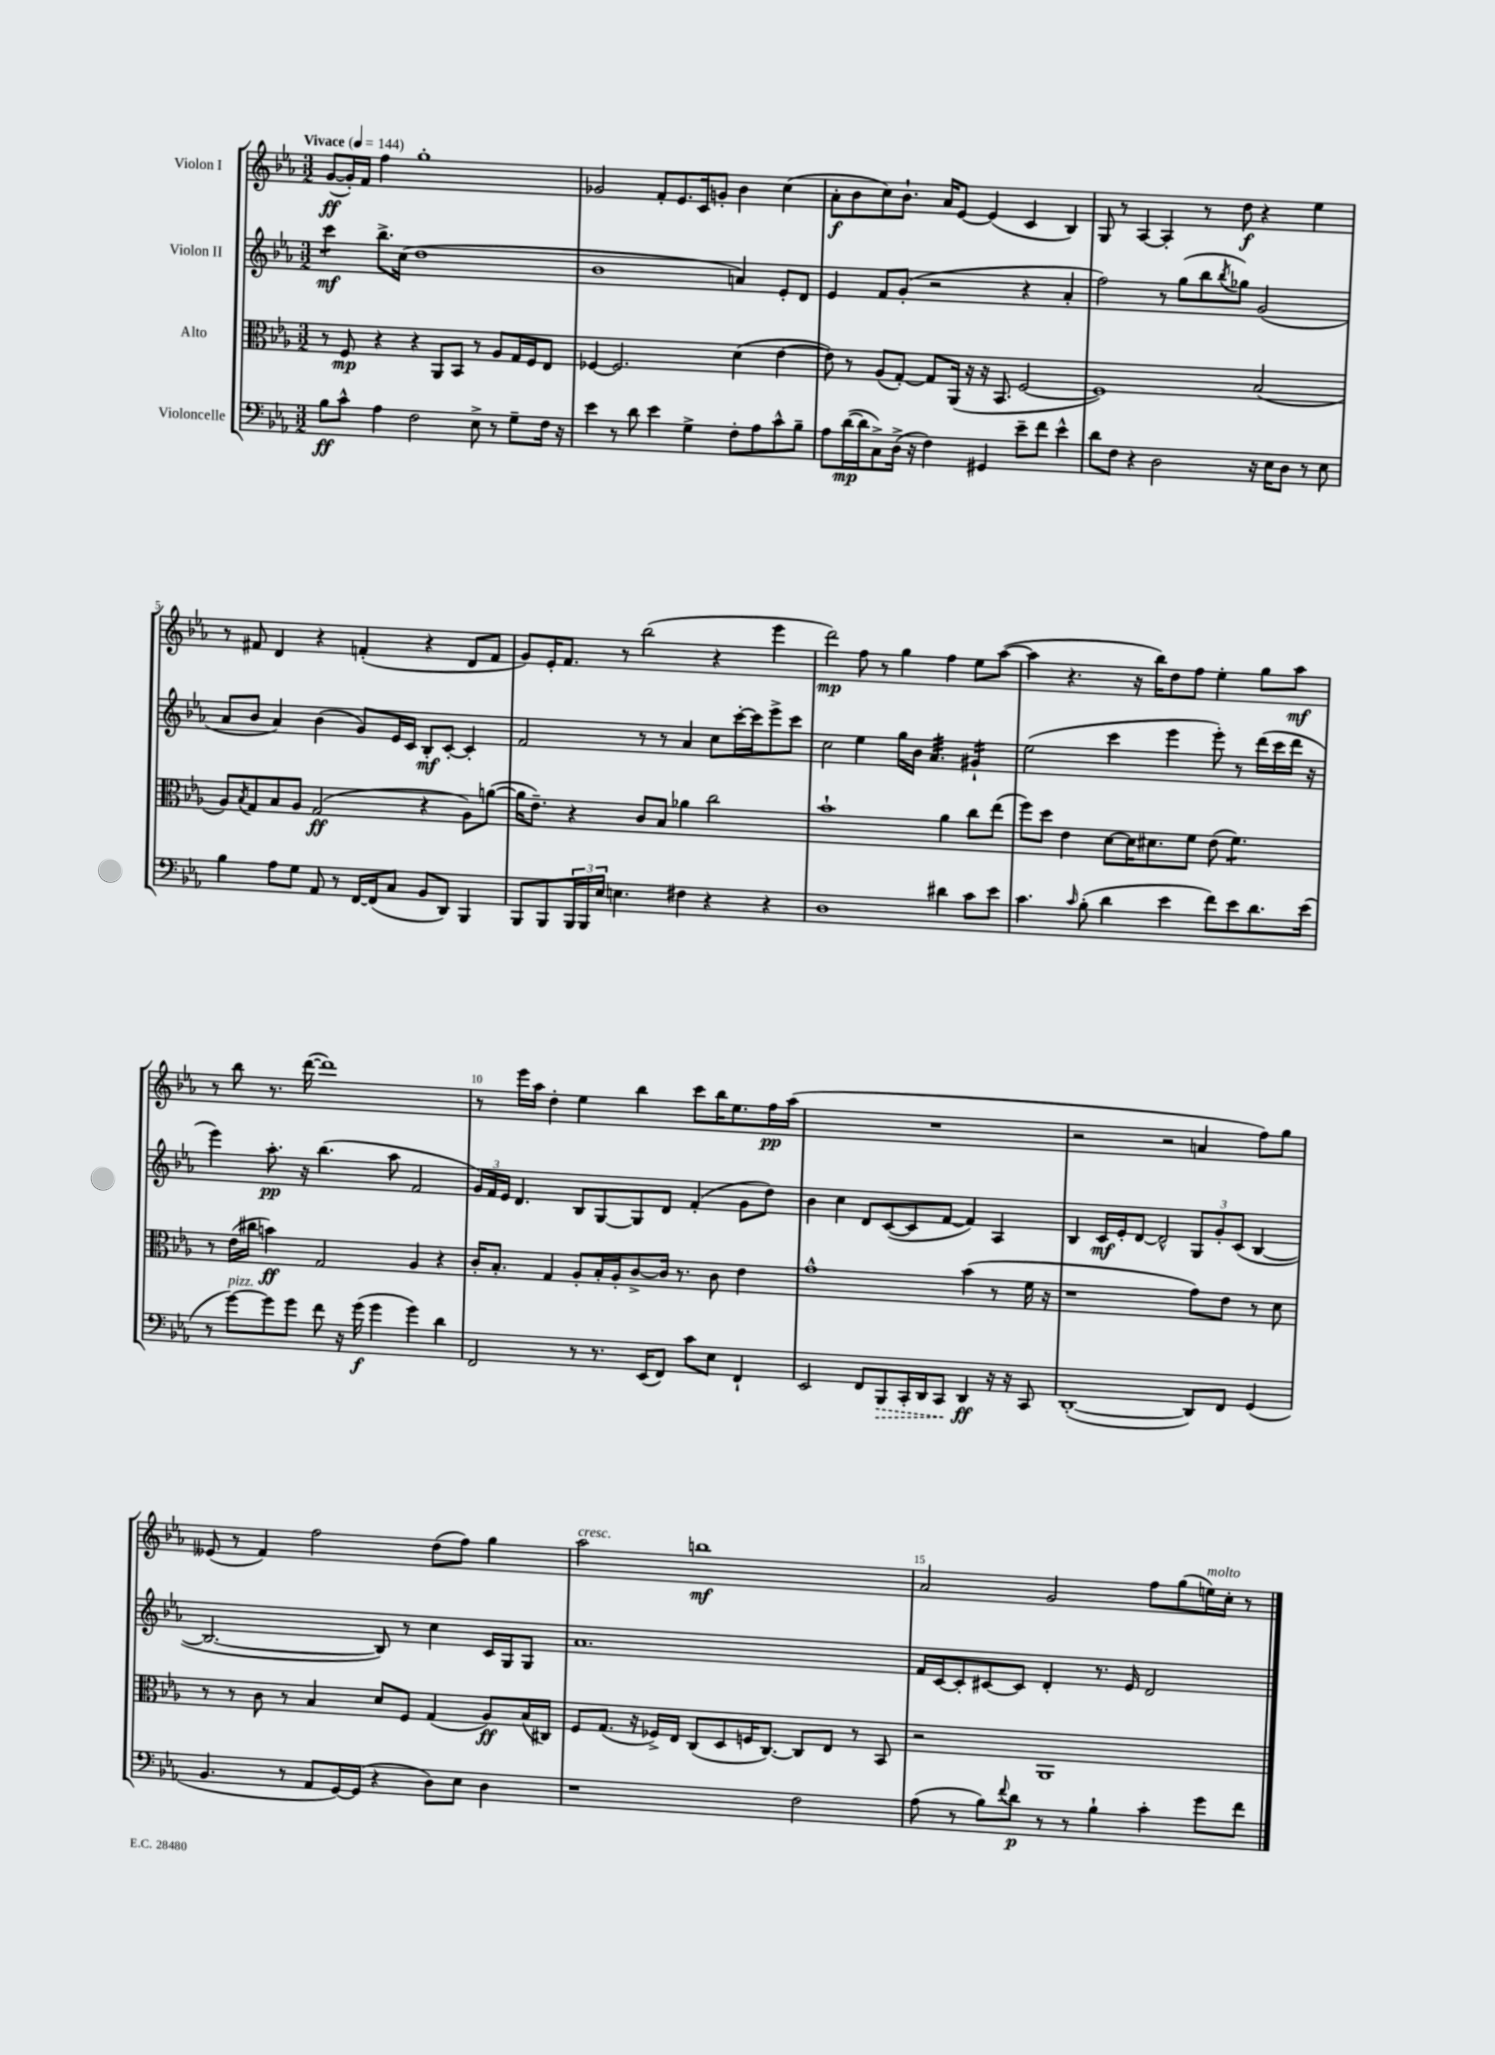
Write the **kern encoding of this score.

**kern	**kern	**kern	**kern
*staff4	*staff3	*staff2	*staff1
*clefF4	*clefC3	*clefG2	*clefG2
*k[b-e-a-]	*k[b-e-a-]	*k[b-e-a-]	*k[b-e-a-]
*M3/2	*M3/2	*M3/2	*M3/2
*MM144	*MM144	*MM144	*MM144
8B-\L	8r	4ccc\	([8g/L
8c^^\J	8F/	.	16g'/]L)
.	.	.	16f/JJ
4A-\	4r	8.bb-^\L	4ff\
.	.	(16cc\Jk	.
2F\	4r	1dd	1gg'
.	8AA-/L	.	.
.	8BB-/J	.	.
8E-^\	8r	.	.
8r	8A-/L	.	.
8G~\L	16G/L	.	.
.	16F/J	.	.
16F\Jk	8E-/J	.	.
16r	.	.	.
=	=	=	=
4e-\	[4F-/	1b-	2g-/
8r	2.F-/]	.	.
8d\	.	.	.
4e-\	.	.	8f'/L
.	.	.	8.e-/
4G^\	.	.	.
.	.	.	16c/k
.	.	.	8g'/J
8F'\L	(4d\	4a/)	4b-\
8A-\	.	.	.
8c^^\	[4e-\	8e-'/L	(4cc\
8B-~\J	.	8d/J	.
=	=	=	=
8A-\L	8e-\])	4e-/	8a-'\L
([16d\L	8r	.	8b-\
16d\]J	.	.	.
8C^\)	(8A-/L	8f/L	8cc\)
(16D^\Jk	[8G'/J)	(8g'/J	8.b-`\J
16r	.	.	.
4F\)	8G/]L	2r	.
.	.	.	16a-/LK
.	(16AA-/Jk	.	[8e-/J
.	16r	.	.
4GG#/	16r	.	(4e-/]
.	8.BB-/	.	.
8e-~\L	[2F/	4r	4c/
8f\J	.	.	.
4e-^^\	.	4a-'/	4B-/)
=	=	=	=
8d\L	1F])	2ff\)	8G/
8F\J	.	.	8r
4r	.	.	[4A-/
2D\	.	8r	4A-'/]
.	.	(8gg\L	.
.	.	8bb-\	8r
.	.	8qbb-/	.
.	.	8gg-\J)	8dd\
16r	(2B-/	(2g/	4r
16E-\LK	.	.	.
8D\J	.	.	.
8r	.	.	4ee-\
8E-\	.	.	.
=	=	=	=
4B-\	8A-/L)	8a-/L	8r
.	8qB-/	.	.
.	8G/	8b-/J	8f#/
8A-\L	8B-/	4a-/)	4d/
8G\J	8A-/J	.	.
8AA-/	(2G/	(4b-\	4r
8r	.	.	.
[16FF/LL	.	8g/L)	(4f'/
(16FF/]J	.	.	.
8C/J	.	16e-/L	.
.	.	16c/JJ	.
8BB-/L	4r	8B-'/L	4r
8DD/J)	.	[8c'/J	.
4BBB-/	8A-\L)	4c'/]	8d/L
.	([8a\J	.	8f/J
=	=	=	=
8BBB-/L	16a\]LK	2f/	8g/L)
.	8.e-~\J)	.	.
8BBB-/	.	.	16e-'/K
.	.	.	8.f/J
24BBB-/L	4r	.	.
24BBB-/	.	.	.
24E-/JJ	.	.	.
4.E\	.	.	8r
.	8c/L	8r	(2bb-\
.	8B-/J	8r	.
4F#\	4a-\	4a-/	.
4r	2cc\	8cc\L	4r
.	.	[16ccc'\L	.
.	.	16ccc\]J	.
4r	.	8eee-^\	4eee-\
.	.	8ccc\J	.
=	=	=	=
1D	1b-`	2cc\	2ddd\)
.	.	4ee-\	8ff\
.	.	.	8r
.	.	16gg\LL	4gg\
.	.	16b-\JJ	.
.	.	4.a-/	.
4d#\	4a-\	.	4ff\
8c\L	8cc\L	4g#`/	8ee-\L
8e-\J	(8ee-\J	.	([8aa-\J
=	=	=	=
4.c\	8ff\L)	(2ee-\	4aa-\]
.	8dd\J	.	.
.	4e-\	.	4.r
16qqc/	.	.	.
(8B-'\	.	.	.
4d\	[8d\L	4ccc\	.
.	16d\]K	.	16r
.	8.d#\	.	16bb-\LK)
4e-\	.	4eee-\	8dd\
.	8f\J	.	8ff\J
8f\L)	(8e-\	8eee-'\)	4ee-'\
8e-\	4.f\)	8r	.
8.d\	.	(16ddd\LL	8gg\L
.	.	16ccc\	.
.	.	16ddd\JJ	8aa-\J
(16e-\Jk	.	16r	.
=	=	=	=
8r	8r	4eee-\)	8r
[8g\L)	(16e-\LL	.	8bb-\
.	16cc#\JJ	.	.
8g\]	4b\)	8.aa-'\	8.r
8g\J	.	.	.
.	.	16r	([16ddd\
8f\	2G/	(4.bb-\	1ddd])
16r	.	.	.
(16g\	.	.	.
4g\	.	.	.
.	.	8aa-\	.
4g\)	4A-/	2f/	.
4d\	4r	.	.
=	=	=	=
2FF/	16c'/LK	24g/LL)	8r
.	.	24f/	.
.	8.B-'/J	.	.
.	.	24e-/JJ	.
.	.	4.d/	16eee-\LL
.	.	.	16aa-\JJ
.	4G/	.	4dd'\
8r	8A-'/L	8B-/L	4ee-\
8.r	16B-'/L	[8G/	.
.	16A-'/J	.	.
.	[8c^/	8G/]	4bb-\
(16EE-/LK	.	.	.
8FF/J)	16c/]Jk	8d/J	.
.	8.r	.	.
8c\L	.	(4f'/	8ccc\L
8E-\J	8c\	.	16bb-\K
.	.	.	8.ee-\
4FF`/	4e-\	8g\L	.
.	.	8dd\J)	16ff\L
.	.	.	(16aa-\JJ
=	=	=	=
2EE-/	1g^^	4b-\	1.r
.	.	4cc\	.
8FF/L	.	8d/L	.
8BBB-/	.	([8c/	.
16CC'/L	.	8c/]	.
16DD/J	.	.	.
8CC/J	.	[8f/J	.
4DD/	(4b-\	4f/])	.
16r	8r	4A-/	.
16r	.	.	.
8CC/	16f\	.	.
.	16r	.	.
=	=	=	=
([1DD'	1r	4B-/	2r
.	.	16c/LL	.
.	.	16e-'/J	.
.	.	[8d/J	.
.	.	2d^^/]	2r
8DD/]L)	8g\L)	12G/L	4a/
.	.	12g'/	.
8FF/J	8e-\J	.	.
.	.	(12c/J	.
(4GG/	8r	[4B-/	8ff\L)
.	8d\	.	8gg\J
=	=	=	=
4.BB-/	8r	2.B-/_	(8e--/
.	8r	.	8r
.	8c\	.	4f/)
8r	8r	.	.
8AA-/L	4B-/	.	2ff\
[16GG/L)	.	.	.
(16GG/]JJ	.	.	.
4r	8d/L	8B-/])	.
.	8F/J	8r	.
8D\L)	(4G/	4cc\	(8dd\L
8E-\J	.	.	8ff\J)
4D\	8A-/L)	16c/LL	4gg\
.	.	16G/J	.
.	(16B-/L	8G/J	.
.	16C#/JJ)	.	.
=	=	=	=
1r	8F/L	1.a-	2aa-\
.	(8.G/J	.	.
.	16r	.	.
.	16F-^/LL)	.	.
.	16E-/JJ	.	.
.	(8C/L	.	1bb
.	8D/	.	.
.	16F/K	.	.
.	[8.C/J)	.	.
2F\	8C/]L	.	.
.	8E-/J	.	.
.	8r	.	.
.	8BB-/	.	.
=	=	=	=
(8A-\	2r	16f/LL	2a-/
.	.	[16c/J	.
8r	.	8c'/]	.
8B-\L)	.	[8c#/	.
8qqf/	.	.	.
8d\J	.	8c#/]J	.
8r	1AA-	4d'/	2g/
8r	.	.	.
4B-`\	.	8.r	.
.	.	16e-/	.
4c'\	.	2d/	8ff\L
.	.	.	(8gg\
8g\L	.	.	16ee\L)
.	.	.	16cc'\JJ
8f\J	.	.	8r
==	==	==	==
*-	*-	*-	*-
